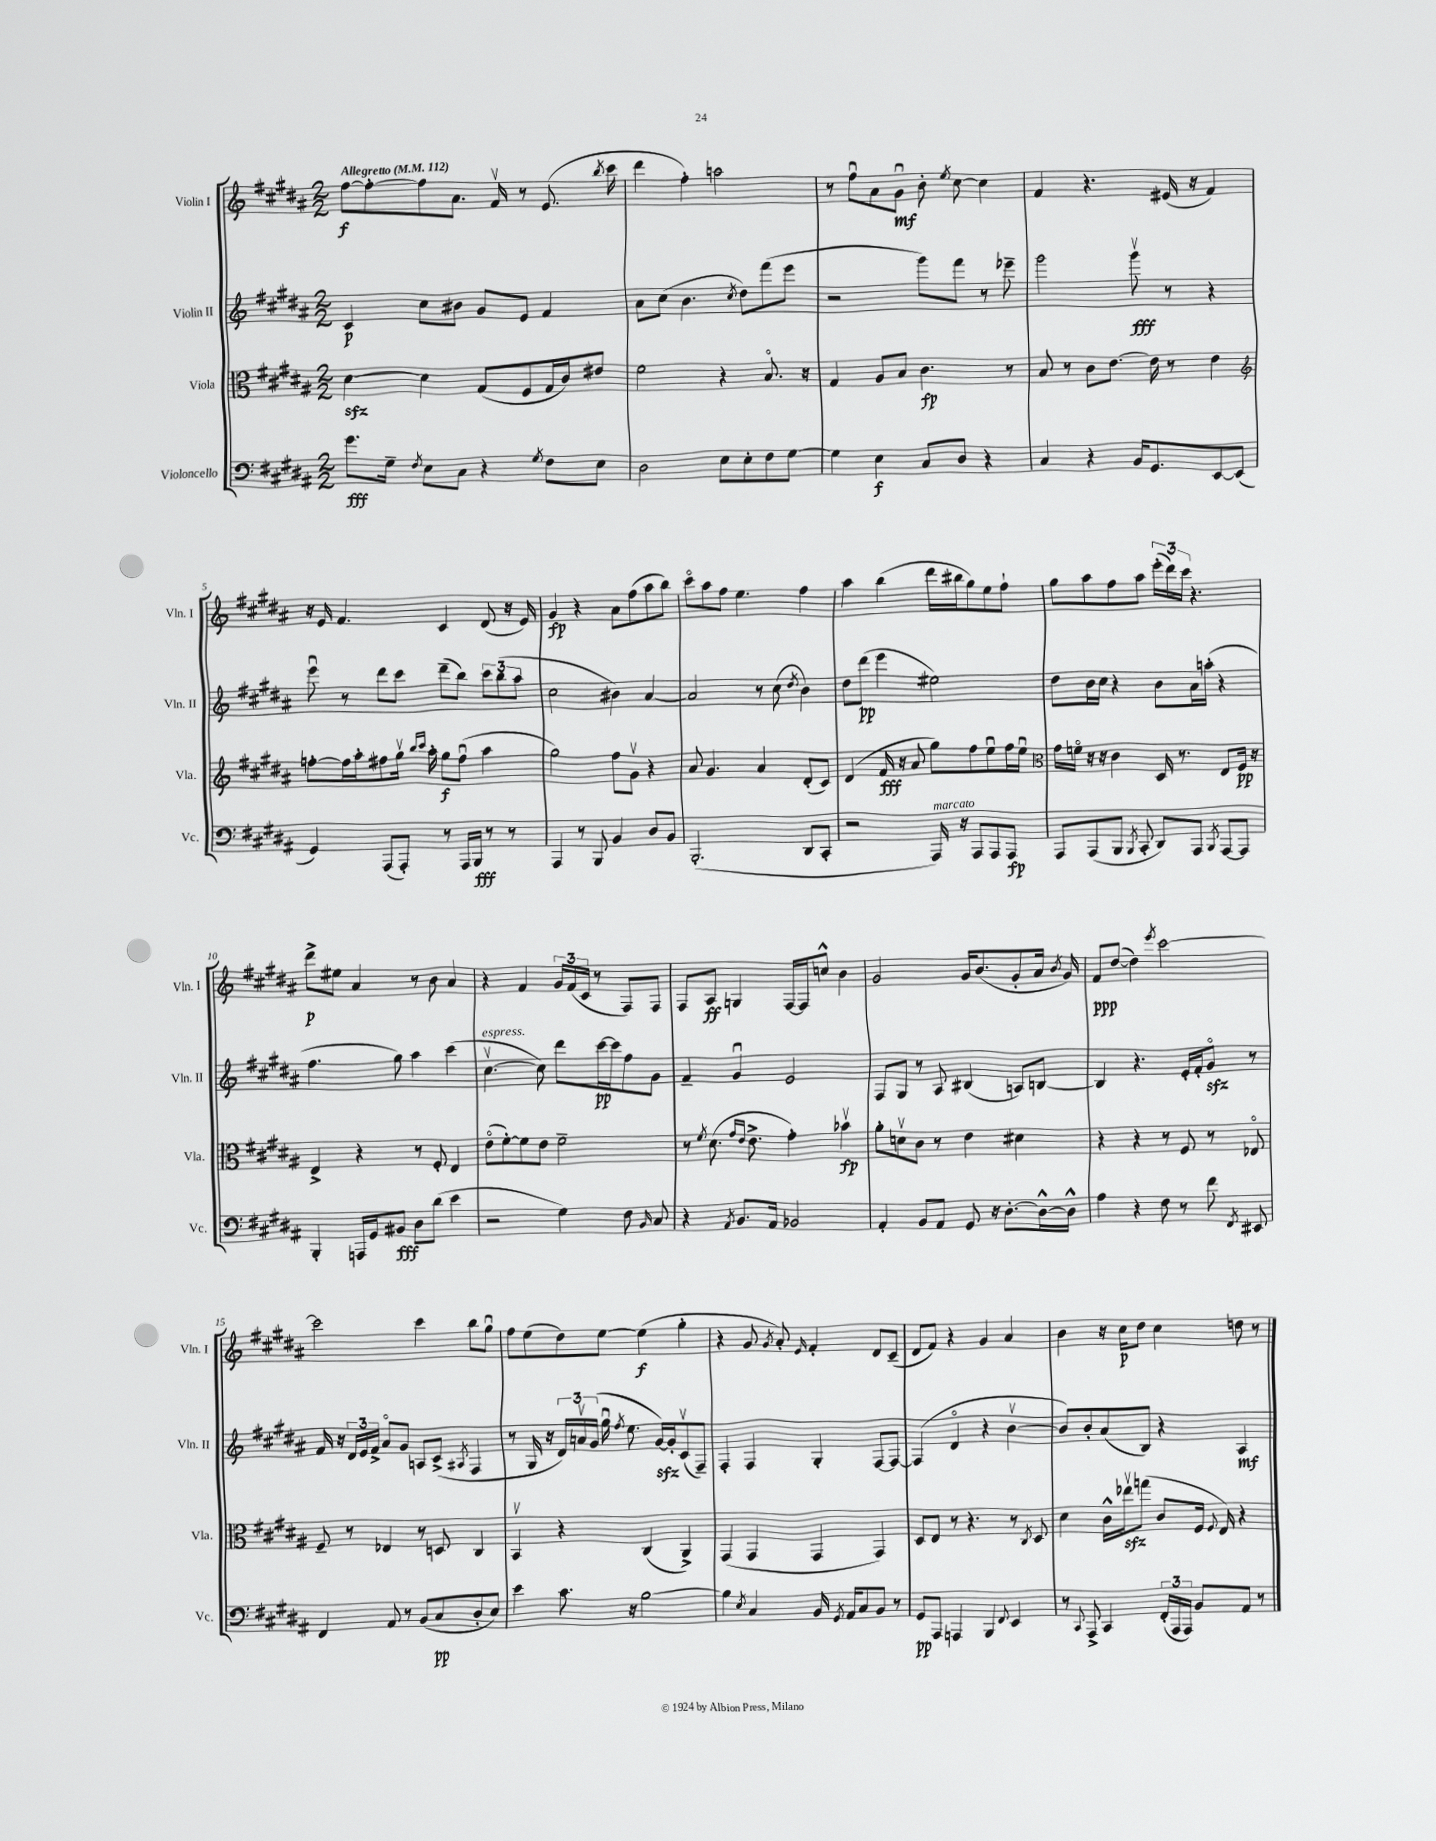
<<
\new StaffGroup <<
\new Staff = "s0" \with { instrumentName = "Violin I" shortInstrumentName = "Vln. I" } {
    \clef treble \key b \major \numericTimeSignature \time 2/2 \tempo "Allegretto" 4 = 112
    \autoBeamOff fis''8[~\f fis''8~-. fis''8 ais'8.] fis'16\upbow r8 e'8.( \acciaccatura { b''8 } cis'''16 |
    dis'''4 fis''4-.) a''2 |
    r8 fis''8[\downbow ais'8 gis'8]\downbow\mf b'8-. \acciaccatura { e''8 } cis''8~ cis''4 |
    fis'4 r4. eis'16( r16 fis'4) |
    r16 e'16 fis'4. cis'4 dis'8( r16 e'16) |
    gis'4\fp r4 ais'8[ fis''8( ais''8 b''8]) |
    cis'''8[\flageolet ais''8 fis''8] e''4. fis''4 |
    ais''4 b''4( dis'''16[ bis''16 gis''8) e''8 fis''8]-! |
    gis''8[ ais''8 fis''8 ais''8] \tuplet 3/2 { e'''16[-.( dis'''16) cis'''16] } r4. |
    dis'''8[->\p eis''8] ais'4 r8 b'8 ais'4 |
    r4 fis'4 \tuplet 3/2 { gis'16[ fis'16( cis'16] } r8 fis8[) fis8] |
    fis8[ ais8]\ff g4 fis16[~ fis16 c''8]-^ b'4 |
    gis'2 gis'16[ b'8.( gis'8-. ais'16] \acciaccatura { b'8 } gis'16) |
    fis'8[\ppp dis''8]~( dis''4) \acciaccatura { e'''8 } cis'''2~ |
    cis'''2 cis'''4 b''8[ gis''8]\downbow |
    fis''8[ e''8( dis''8) e''8]~ e''4\f( gis''4-. |
    r4 gis'8 \acciaccatura { gis'8 } ais'8-.) \grace { e'16 } fis'4-. dis'8[ cis'8]--( |
    dis'8[ fis'8]) r4 gis'4 ais'4 |
    b'4 r16 cis''16[\p dis''8] cis''4 d''8 r8 \bar "|." |
}
\new Staff = "s1" \with { instrumentName = "Violin II" shortInstrumentName = "Vln. II" } {
    \clef treble \key b \major \numericTimeSignature \time 2/2
    \autoBeamOff cis'4\p cis''8[ bis'8] gis'8[ e'8] fis'4 |
    ais'8[ cis''8]( b'4. \acciaccatura { cis''8 } dis''8[) fis'''8( e'''8] |
    r2 gis'''8[) fis'''8] r8 ees'''8-- |
    gis'''2 gis'''8\upbow\fff r8 r4 |
    e'''8\downbow r8 dis'''8[ cis'''8] dis'''8[--( b''8]) \tuplet 3/2 { cis'''8[ b''8( ais''8] } |
    cis''2 bis'4) ais'4~ |
    ais'2 r8 cis''8( \acciaccatura { dis''8 } b'4) |
    dis''8[ dis'''8]\pp( e'''4 eis''2) |
    dis''8[ b'16 cis''16] r4 b'8[ ais'16 a''16]-.( r4 |
    fis''4. gis''8) ais''4 cis'''4( |
    cis''4.~\upbow^\markup { \italic "espress." } cis''8) dis'''8[ cis'''16~\pp cis'''16 fis''8 gis'8] |
    fis'4-- gis'4\downbow e'2 |
    fis8[ gis8] r8 ais8 bis4( a8[) b8]~ |
    b4 r4. e'16[-. fis'16-. gis'8]\flageolet\sfz r8 |
    fis'16 r16 \tuplet 3/2 { dis'16[ e'16 fis'16]-> } ais'8[\flageolet gis'8] a8[ cis'8]->( \acciaccatura { ais8 } fis4 |
    r8 gis16 r16 \tuplet 3/2 { dis'16[) a'16\upbow gis'16]( } gis''16\downbow \acciaccatura { fis''8 } e''8. gis'16[~\sfz) gis'16-. cis'8\upbow( fis8]--) |
    fis4-. fis4 gis4-. fis8[~ fis8]~ |
    fis4( dis'4\flageolet r4 b'4~\upbow |
    b'8[) b'8-. ais'8( b8]) r4 ais4\mf \bar "|." |
}
\new Staff = "s2" \with { instrumentName = "Viola" shortInstrumentName = "Vla." } {
    \clef alto \key b \major \numericTimeSignature \time 2/2
    \autoBeamOff dis'4~\sfz dis'4 gis8[( fis8 gis16 cis'16) eis'8] |
    fis'2 r4 b8.\flageolet r16 |
    gis4 ais8[ b8] cis'4.\fp r8 |
    b8 r8 cis'8[ e'8.]~ e'16 r8 e'4 |
    \clef treble f''8[~-. f''16 ais''16-. fis''8 gis''16]\upbow \grace { b''16[ cis'''16] } ais''16-. gis''8[\f fis''8]\downbow( ais''4 |
    gis''2) fis''8[ gis'8]\upbow r4 |
    ais'8 gis'4. ais'4 dis'8[-.( cis'8]) |
    dis'4( fis'16\fff r16 ais'8 gis''8[) fis''8 e''8\downbow fis''16 e''16]\downbow |
    \clef alto gis'16[ f'16]\flageolet r16 r16 cis'4 dis16 r8. e8[ fis16]\pp r16 |
    e4-> r4 r8 fis8-. e4 |
    e'8[\flageolet( fis'8~-.) fis'8 e'8] fis'2-- |
    r8 \acciaccatura { fis'8 } dis'8.( \grace { gis'16[ e'16] } e'8.-> gis'4-.) bes'4\upbow\fp |
    ais'8[-. d'8\upbow cis'8] r8 e'4 dis'4 |
    r4 r4 r8 fis8 r8 ees8\flageolet |
    fis8-- r8 ees4 r8 d8 cis4 |
    b,4\upbow r4 cis4( ais,4->) |
    gis,4( gis,4 gis,4 gis,4) |
    dis8[ e8] r8 r4. r8 \acciaccatura { cis8 } dis8 |
    dis'4 cis'16[-^ ees''16\upbow\sfz g''8]( cis'8[ fis16] \appoggiatura { fis8 } e16) r4 \bar "|." |
}
\new Staff = "s3" \with { instrumentName = "Violoncello" shortInstrumentName = "Vc." } {
    \clef bass \key b \major \numericTimeSignature \time 2/2
    \autoBeamOff gis'8.[\fff gis16]-- \acciaccatura { fis8 } e8[ cis8] r4 \acciaccatura { gis8 } fis8[ e8] |
    dis2 e8[ e8-. fis8 gis8]~ |
    gis4 e4\f cis8[ dis8] r4 |
    cis4 r4 b,16[ gis,8. e,8~ e,8]( |
    gis,4) ais,,8[( ais,,8]-.) r8 ais,,16[ b,,16]\fff r8 r8 |
    ais,,4 r8 b,,8 b,4 dis8[ b,8] |
    b,,2.-.( dis,8[ cis,8]-. |
    r2 ais,,16^\markup { \italic "marcato" }) r16 ais,,8[ ais,,8 ais,,8]\fp |
    ais,,8[ ais,,8( b,,8] \acciaccatura { b,,8 } cis,8-. dis,8[) ais,,8] \acciaccatura { b,,8 } ais,,8[~ ais,,8] |
    b,,4-. a,,16[ gis,16 bis,8]\fff dis8[ dis'8]( e'4 |
    r2 gis4) fis8 \grace { b,16 } cis8 |
    r4 \acciaccatura { ais,8 } b,8.[ ais,16] bes,2 |
    ais,4-. b,8[ ais,8] gis,8 r16 dis8.[~-. dis16~-^ dis16]-^ |
    ais4 r4 fis8 r8 fis'8 \acciaccatura { fis,8 } eis,8 |
    fis,4 ais,8 r8 b,8[( cis8\pp dis8-. e8]) |
    e'4 cis'8. r16 b2~ |
    b4 \acciaccatura { e8 } cis4 b,16 \acciaccatura { gis,8 } ais,16[ cis8 b,8] r8 |
    gis,8[\pp ais,,8] a,,4 b,,4 \appoggiatura { fis,8 } e,4 |
    r8 \appoggiatura { cis,8 } ais,,8-> cis,4 \tuplet 3/2 { fis,16[-.( ais,,16 ais,,16]) } b,8[ ais,8] r8 \bar "|." |
}
>>
>>
